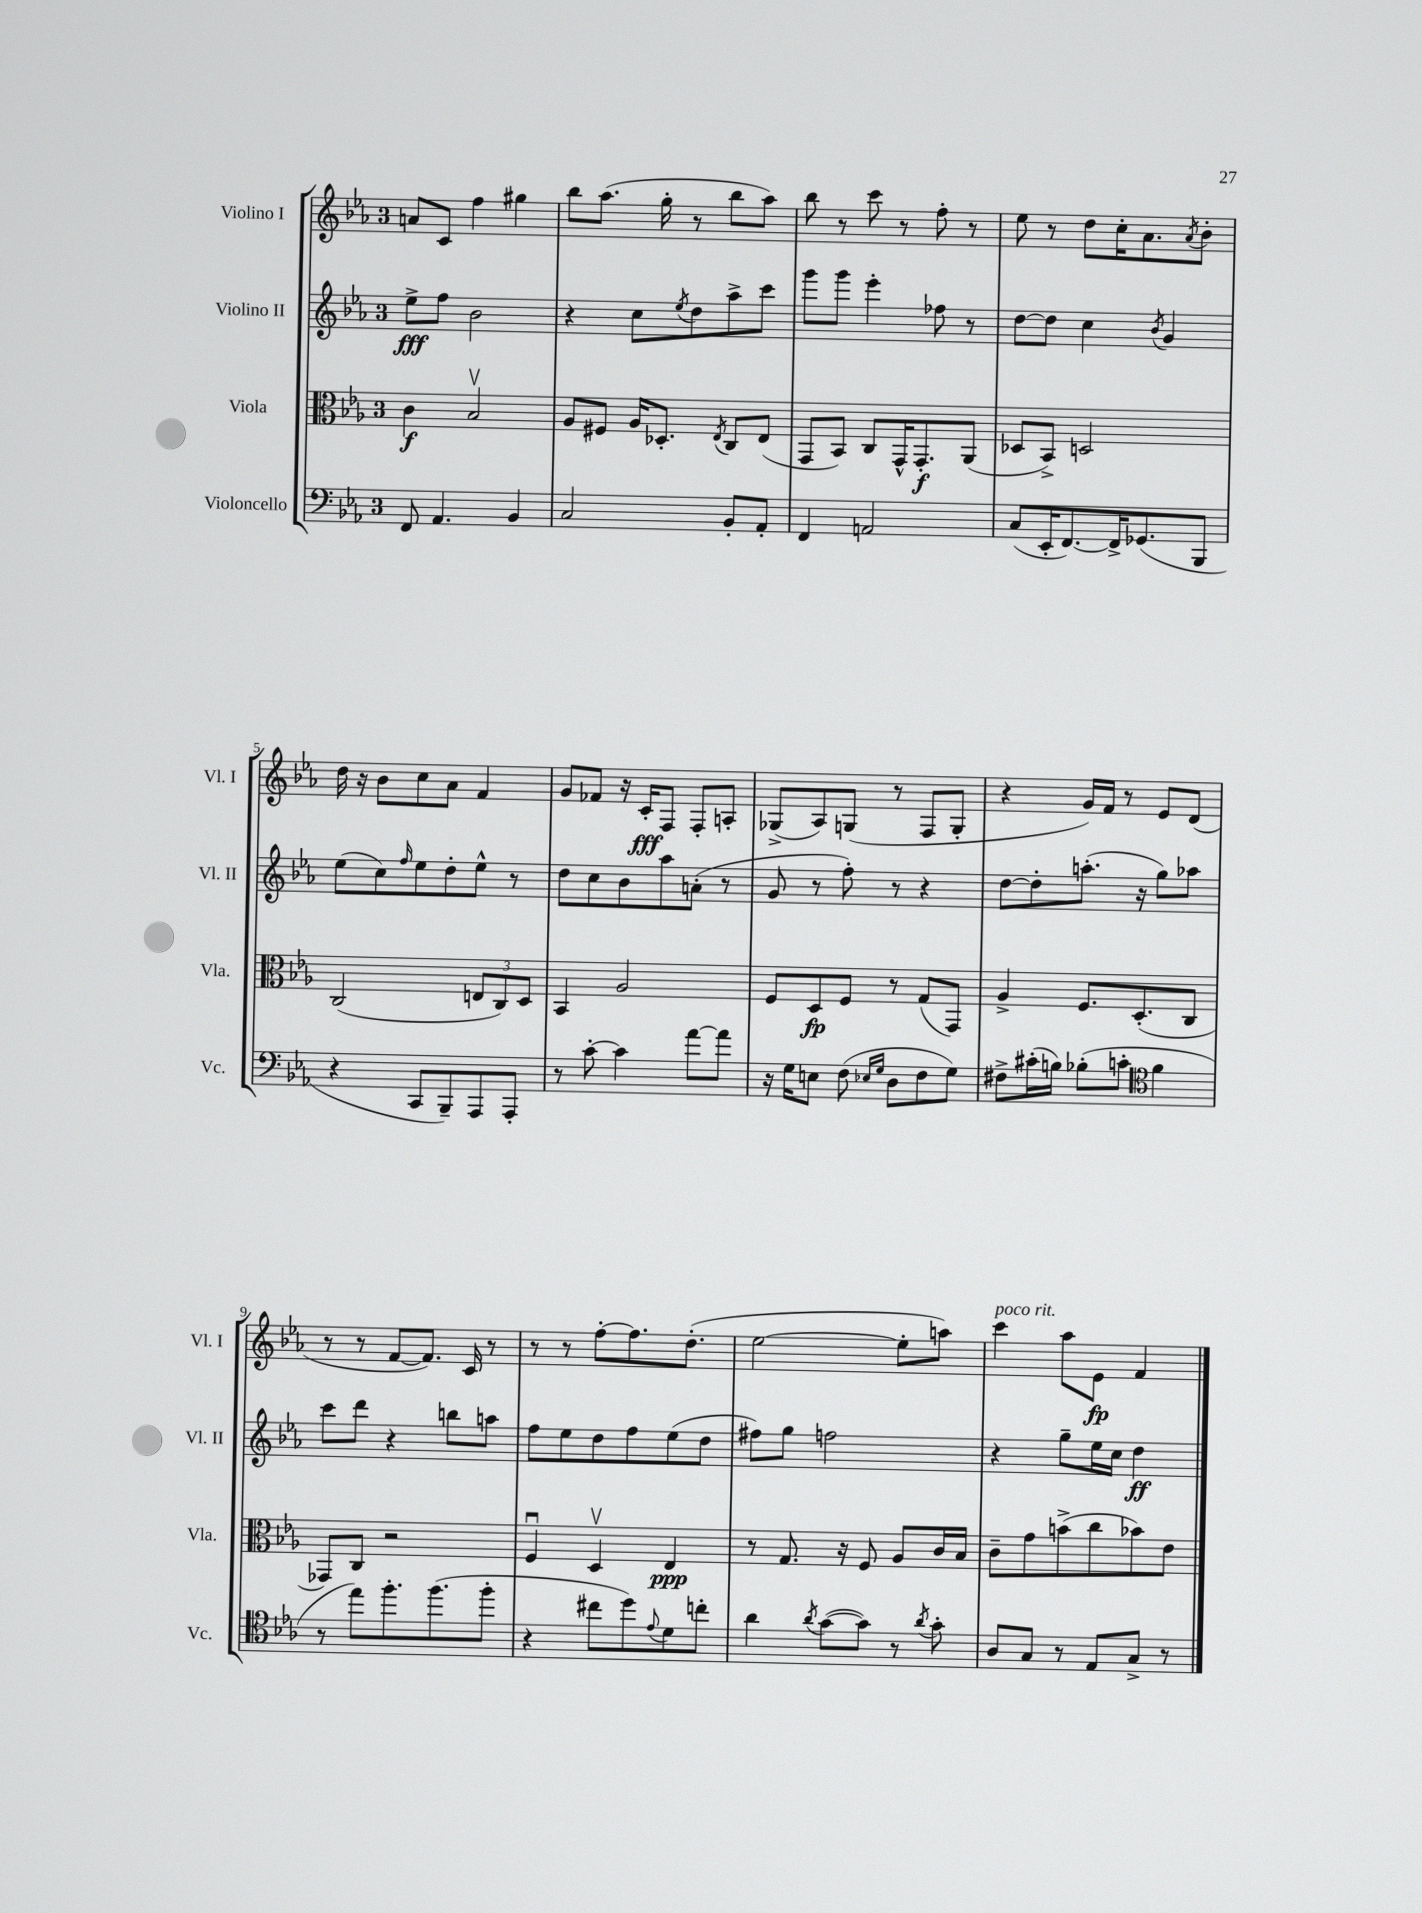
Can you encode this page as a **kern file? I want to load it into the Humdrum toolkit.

**kern	**kern	**dynam	**kern	**dynam	**kern	**dynam
*part4	*part3	*part3	*part2	*part2	*part1	*part1
*staff4	*staff3	*staff3	*staff2	*staff2	*staff1	*staff1
*I"Violoncello	*I"Viola	*	*I"Violino II	*	*I"Violino I	*
*I'Vc.	*I'Vla.	*	*I'Vl. II	*	*I'Vl. I	*
*clefF4	*clefC3	*	*clefG2	*	*clefG2	*
*k[b-e-a-]	*k[b-e-a-]	*	*k[b-e-a-]	*	*k[b-e-a-]	*
*M3/4	*M3/4	*	*M3/4	*	*M3/4	*
=1	=1	=1	=1	=1	=1	=1
8FF/	4c\	f	8ee-^\L	fff	8an/L	.
4.AA-/	.	.	8ff\J	.	8c/J	.
.	2B-v/	.	2b-\	.	4ff\	.
4BB-/	.	.	.	.	4gg#X\	.
=2	=2	=2	=2	=2	=2	=2
2C/	8A-/L	.	4r	.	8bb-\L	.
.	8F#X/J	.	.	.	(8.aa-\J	.
.	16A-/KL	.	8cc\L	.	.	.
.	8.D-X'/J	.	.	.	16gg'\	.
.	.	.	8qee-/	.	.	.
.	.	.	8dd\	.	8r	.
.	8qE-/	.	.	.	.	.
8BB-'/L	8C/L	.	8aa-^\	.	8bb-\L	.
8AA-'/J	(8E-/J	.	8ccc\J	.	8aa-\J)	.
=3	=3	=3	=3	=3	=3	=3
4FF/	8GG/L	.	8ggg\L	.	8bb-\	.
.	8BB-/J)	.	8ggg\J	.	8r	.
2AAn/	8C/L	.	4eee-'\	.	8ccc\	.
.	16GG^^/K	.	.	.	8r	.
.	8.GG'/	f	.	.	.	.
.	.	.	8ff-X\	.	8ff'\	.
.	(8AA-/J	.	8r	.	8r	.
=4	=4	=4	=4	=4	=4	=4
(8C/L	8D-X/L	.	[8dd\L	.	8ee-\	.
16EE-'/K	8BB-^/J)	.	8dd\J]	.	8r	.
[8.FF/)	.	.	.	.	.	.
.	2Dn/	.	4cc\	.	8dd\L	.
16FF^/K]	.	.	.	.	16cc'\K	.
(8.GG-X/	.	.	.	.	8.a-\	.
.	.	.	8qb-/	.	.	.
.	.	.	4g/	.	.	.
.	.	.	.	.	8qa-/	.
8BBB-/J	.	.	.	.	8b-'\J	.
!!LO:LB:g=z
=5	=5	=5	=5	=5	=5	=5
4r	(2C/	.	(8ee-\L	.	16dd\	.
.	.	.	.	.	16r	.
.	.	.	8cc\)	.	8b-\L	.
.	.	.	16qqff/	.	.	.
8CC/L	.	.	8ee-\	.	8cc\	.
8BBB-~/)	.	.	8dd'\	.	8a-\J	.
8AAA-/	12En/L	.	8ee-^^\J	.	4f/	.
.	12C/)	.	.	.	.	.
8AAA-'/J	.	.	8r	.	.	.
.	12D/J	.	.	.	.	.
=6	=6	=6	=6	=6	=6	=6
8r	4BB-/	.	8dd\L	.	8g/L	.
[8c'\	.	.	8cc\	.	8f-X/J	.
4c\]	2A-/	.	8b-\	.	16r	.
.	.	.	.	.	16c'/KL	fff
.	.	.	8aa-\	.	8F/J	.
[8a-\L	.	.	(8an'\J	.	8F'/L	.
8a-\J]	.	.	8r	.	8An'/J	.
=7	=7	=7	=7	=7	=7	=7
16r	8F/L	.	8g/	.	(8G-X^/L	.
16G\KL	.	.	.	.	.	.
8En\J	8D/	fp	8r	.	8A-/)	.
(8F\	8F/J	.	8ff'\)	.	(8Gn/J	.
16qqE-X/LL	.	.	.	.	.	.
16qqG/JJ	.	.	.	.	.	.
8D\L	8r	.	8r	.	8r	.
8F\	(8G/L	.	4r	.	8F/L	.
8G\J)	8GG/J)	.	.	.	8G'/J	.
=8	=8	=8	=8	=8	=8	=8
8F#X^\L	4A-^/	.	[8dd\L	.	4r	.
(16c#X'\L	.	.	8dd'\]	.	.	.
16Bn\JJ)	.	.	.	.	.	.
(8B-X'\L	8.F/L	.	(8.aan'\J	.	16g/LL)	.
.	.	.	.	.	16f/JJ	.
8cn'\J	.	.	.	.	8r	.
.	(8.D'/	.	16r	.	.	.
*clefC4	*	*	*	*	*	*
4f\	.	.	8gg\L)	.	8e-/L	.
.	8C/J	.	8aa-X\J	.	(8d/J	.
!!LO:LB:g=z
=9	=9	=9	=9	=9	=9	=9
8r	8GG-X/L)	.	8ccc\L	.	8r	.
8ee-\L)	8C/J	.	8ddd\J	.	8r	.
8.ff'\	2r	.	4r	.	[8f/L	.
.	.	.	.	.	8.f/J])	.
(8.ff\	.	.	.	.	.	.
.	.	.	8bbn\L	.	.	.
.	.	.	.	.	16c/	.
8ff'\J	.	.	8aan\J	.	8r	.
=10	=10	=10	=10	=10	=10	=10
4r	4Fu/	.	8ff\L	.	8r	.
.	.	.	8ee-\	.	8r	.
8cc#X\L	4Dv/	.	8dd\	.	[8ff'\L	.
8dd\)	.	.	8ff\	.	8.ff\]	.
8qqe-/	.	.	.	.	.	.
8d\	4E-/	ppp	(8ee-\	.	.	.
.	.	.	.	.	(8.dd'\J	.
8ccn'\J	.	.	8dd\J	.	.	.
=11	=11	=11	=11	=11	=11	=11
4a-\	8r	.	8ff#X\L)	.	[2ee-\	.
.	8.G/	.	8gg\J	.	.	.
8qa-/	.	.	.	.	.	.
([8g\L	.	.	2ffn\	.	.	.
.	16r	.	.	.	.	.
8g\J])	8F/	.	.	.	.	.
8r	8A-/L	.	.	.	8ee-'\L]	.
8qa-/	.	.	.	.	.	.
8g'\	16c/L	.	.	.	8aan\J)	.
.	16B-/JJ	.	.	.	.	.
=12	=12	=12	=12	=12	=12	=12
!	!	!	!	!	!LO:TX:a:i:t=poco rit.	!
8A-/L	8c~\L	.	4r	.	4ccc\	.
8G/J	8g\	.	.	.	.	.
8r	(8bn^\	.	8gg~\L	.	8aa-\L	.
8E-/L	8cc\	.	16ee-\L	.	8e-\J	fp
.	.	.	16cc\JJ	.	.	.
8G^/J	8b-X\)	.	4dd\	ff	4f/	.
8r	8e-\J	.	.	.	.	.
==	==	==	==	==	==	==
*-	*-	*-	*-	*-	*-	*-
